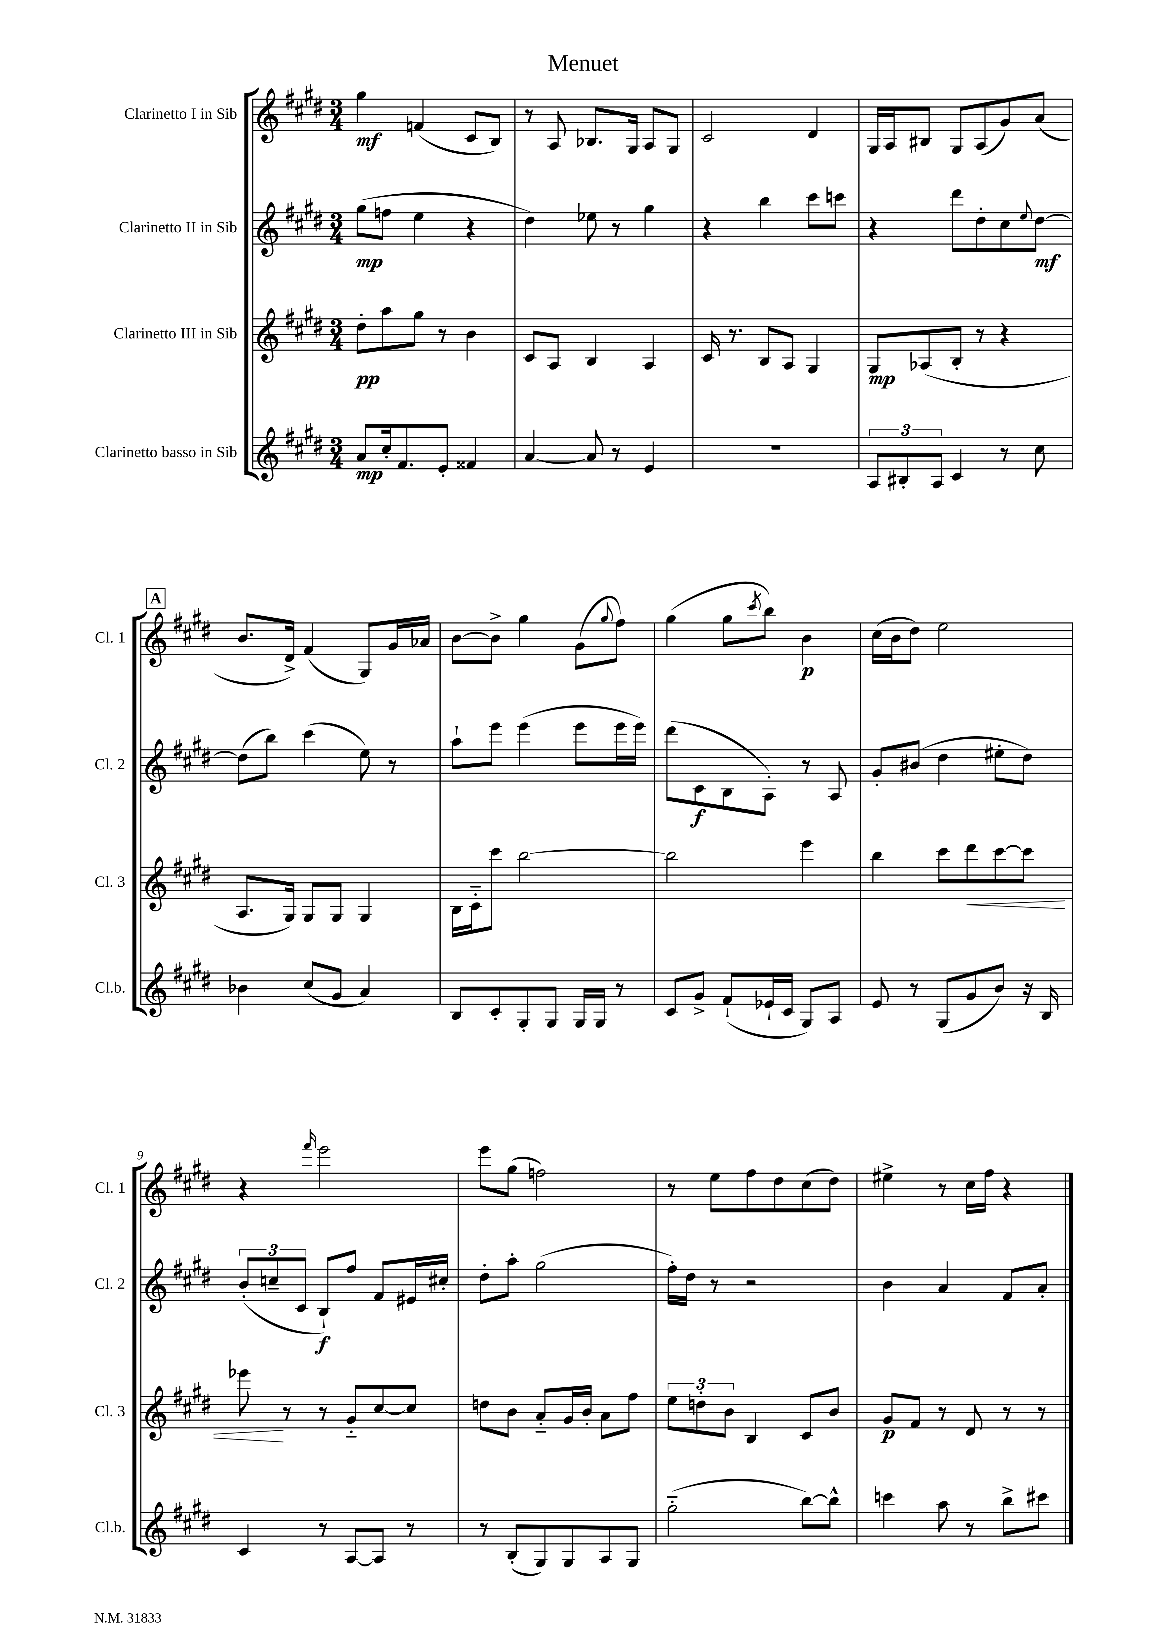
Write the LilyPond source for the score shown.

\header { title = "Menuet" }
<<
\new StaffGroup <<
\new Staff = "s0" \with { instrumentName = "Clarinetto I in Sib" shortInstrumentName = "Cl. 1" } {
    \clef treble \key e \major \numericTimeSignature \time 3/4
    gis''4\mf f'4( cis'8 b8) |
    r8 a8 bes8. gis16 a8 gis8 |
    cis'2 dis'4 |
    gis16 a16 bis8 gis8 a8( gis'8) a'8( |
    \mark \markup { \box "A" } b'8. dis'16->) fis'4( gis8) gis'16 aes'16 |
    b'8~ b'8-> gis''4 gis'8( \appoggiatura { gis''8 } fis''8) |
    gis''4( gis''8 \acciaccatura { cis'''8 } b''8) b'4\p |
    cis''16( b'16 dis''8) e''2 |
    r4 \grace { fis'''16 } e'''2 |
    e'''8 gis''8( f''2) |
    r8 e''8 fis''8 dis''8 cis''8( dis''8) |
    eis''4-> r8 cis''16 fis''16 r4 \bar "|." |
}
\new Staff = "s1" \with { instrumentName = "Clarinetto II in Sib" shortInstrumentName = "Cl. 2" } {
    \clef treble \key e \major \numericTimeSignature \time 3/4
    gis''8\mp( f''8 e''4 r4 |
    dis''4) ees''8 r8 gis''4 |
    r4 b''4 cis'''8 c'''8 |
    r4 dis'''8 dis''8-. cis''8 \appoggiatura { e''8 } dis''8~\mf |
    \mark \markup { \box "A" } dis''8( b''8) cis'''4( e''8) r8 |
    a''8-! e'''8 e'''4( e'''8 e'''16 e'''16) |
    dis'''8( cis'8\f b8 a8-.) r8 a8 |
    gis'8-. bis'8( dis''4 eis''8-. dis''8) |
    \tuplet 3/2 { b'8-.( c''8-- cis'8 } b8-!\f) fis''8 fis'8 eis'16 cis''16-. |
    dis''8-. a''8-. gis''2( |
    fis''16-.) dis''16 r8 r2 |
    b'4 a'4 fis'8 a'8-. \bar "|." |
}
\new Staff = "s2" \with { instrumentName = "Clarinetto III in Sib" shortInstrumentName = "Cl. 3" } {
    \clef treble \key e \major \numericTimeSignature \time 3/4
    dis''8-.\pp a''8 gis''8 r8 b'4 |
    cis'8 a8 b4 a4 |
    cis'16 r8. b8 a8 gis4 |
    gis8\mp aes8( b8-. r8 r4 |
    \mark \markup { \box "A" } a8. gis16) gis8 gis8 gis4 |
    b16 cis'16-_ cis'''8 b''2~ |
    b''2 e'''4 |
    b''4 cis'''8 dis'''8\< cis'''8~ cis'''8 |
    ees'''8\! r8 r8 gis'8-_ cis''8~ cis''8 |
    d''8 b'8 a'8-_ gis'16 b'16-. a'8 fis''8 |
    \tuplet 3/2 { e''8 d''8-. b'8 } b4 cis'8 b'8 |
    gis'8\p fis'8 r8 dis'8 r8 r8 \bar "|." |
}
\new Staff = "s3" \with { instrumentName = "Clarinetto basso in Sib" shortInstrumentName = "Cl.b." } {
    \clef treble \key e \major \numericTimeSignature \time 3/4
    a'8\mp cis''16-. fis'8. e'8-. fisis'4 |
    a'4~ a'8 r8 e'4 |
    R2. |
    \tuplet 3/2 { a8 bis8-. a8 } cis'4 r8 cis''8 |
    \mark \markup { \box "A" } bes'4 cis''8( gis'8 a'4) |
    b8 cis'8-. gis8-. gis8 gis16 gis16 r8 |
    cis'8 gis'8-> fis'8-!( ees'16-! cis'16 gis8) a8 |
    e'8 r8 gis8( gis'8 b'8) r16 b16 |
    cis'4 r8 a8~ a8 r8 |
    r8 b8-.( gis8) gis8 a8 gis8 |
    gis''2-_( b''8~) b''8-^ |
    c'''4 a''8 r8 b''8-> cis'''8 \bar "|." |
}
>>
>>
